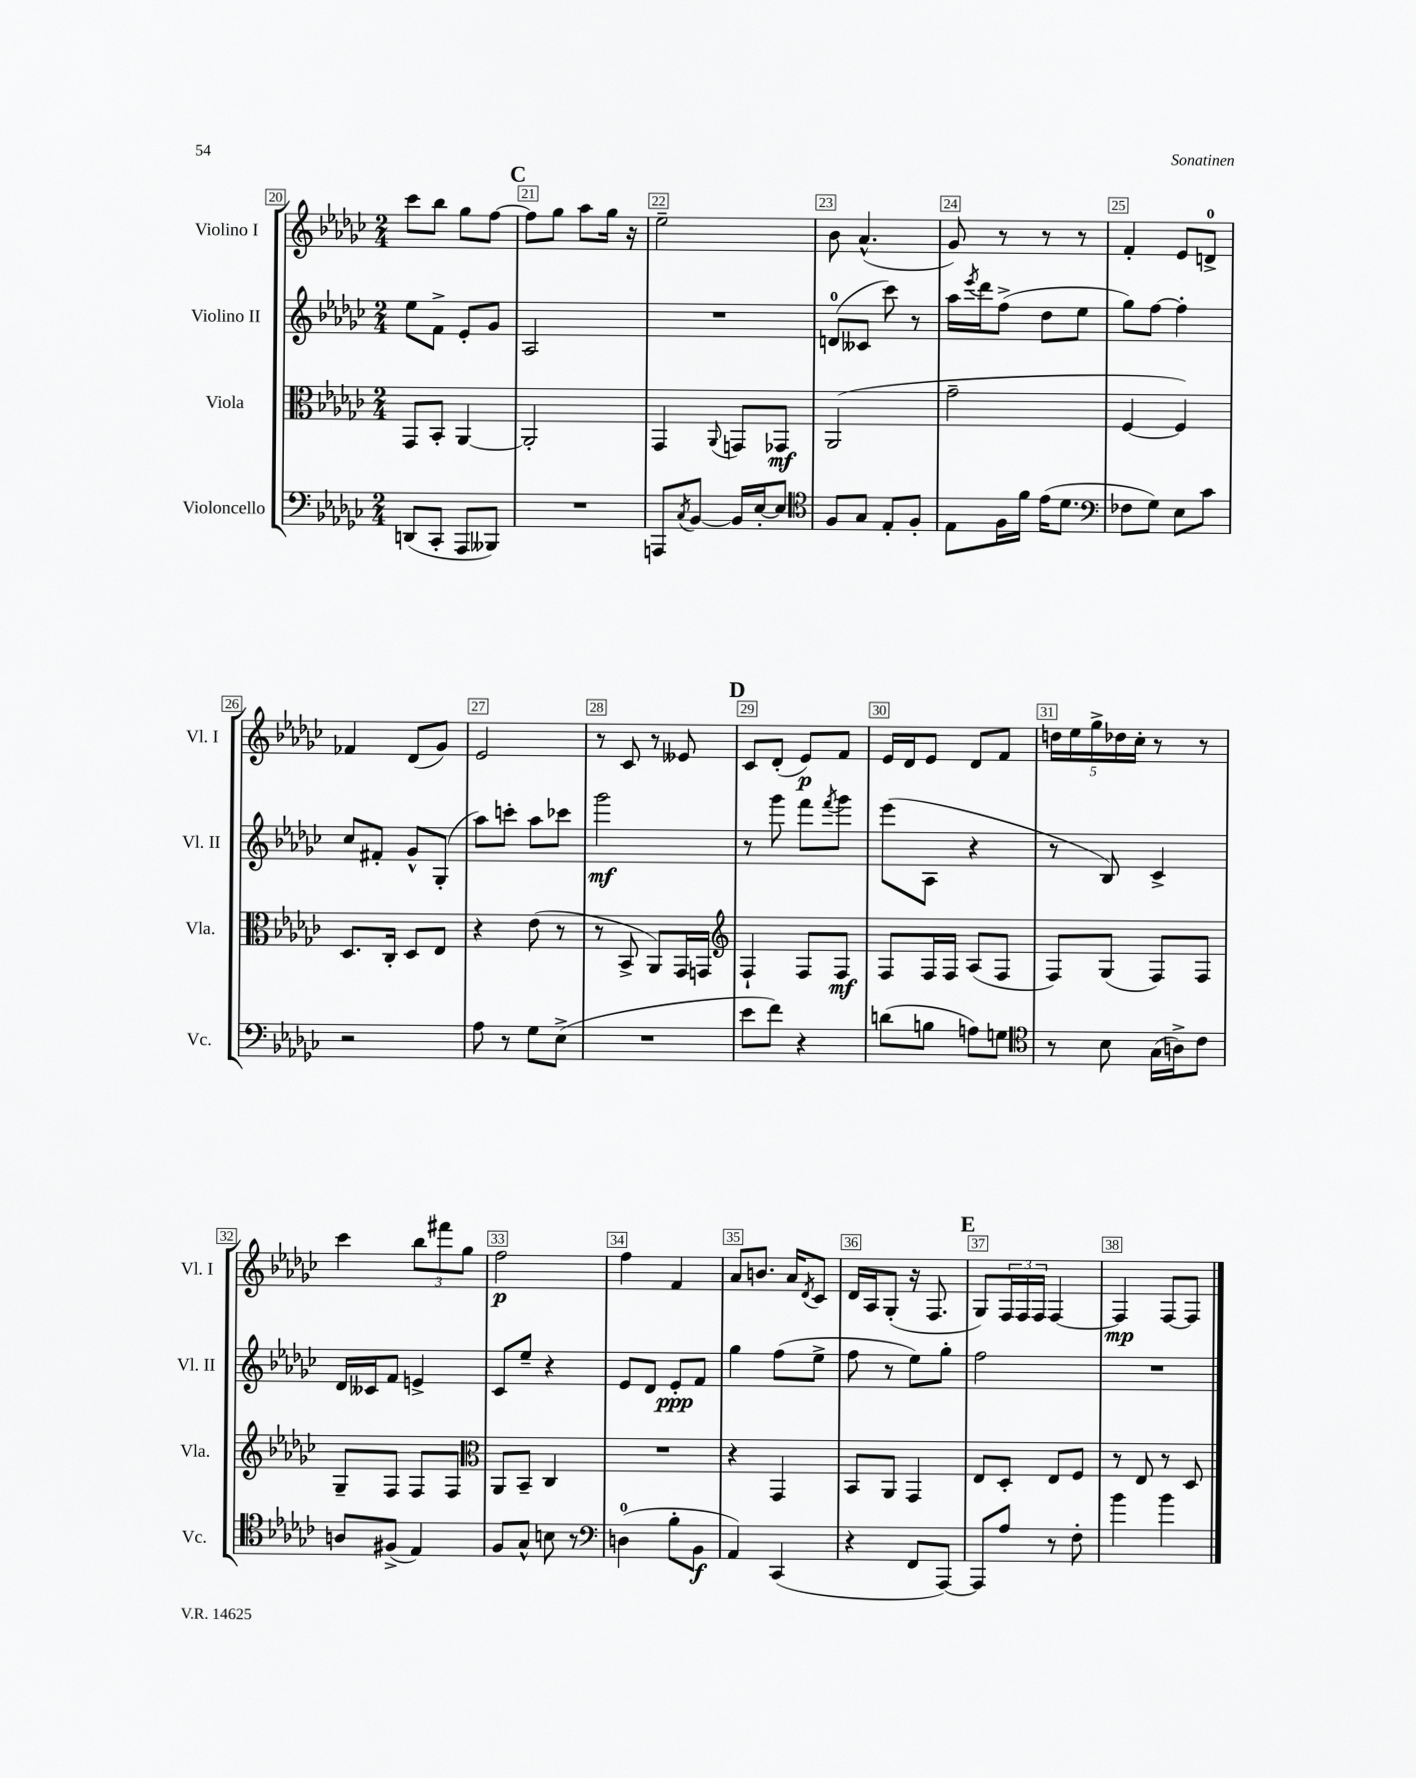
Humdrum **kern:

**kern	**kern	**kern	**kern
*staff4	*staff3	*staff2	*staff1
*clefF4	*clefC3	*clefG2	*clefG2
*k[b-e-a-d-g-c-]	*k[b-e-a-d-g-c-]	*k[b-e-a-d-g-c-]	*k[b-e-a-d-g-c-]
*M2/4	*M2/4	*M2/4	*M2/4
(8DD/L	8GG-/L	8ee-\L	8ccc-\L
8CC-'/J	8BB-'/J	8f^\J	8bb-\J
8AAA-/L	[4AA-/	8e-'/L	8gg-\L
8BBB--/J)	.	8g-/J	[8ff\J
=	=	=	=
2r	2AA-'/]	2A-/	8ff\]L
.	.	.	8gg-\J
.	.	.	8aa-\L
.	.	.	16gg-\Jk
.	.	.	16r
=	=	=	=
8AAA/L	4GG-/	2r	2ee-~\
8qC-/	.	.	.
[8BB-/J	.	.	.
.	8qqAA-/	.	.
16BB-/]LL	8GG/L	.	.
[16E-'/J	.	.	.
8E-/]J	8GG-/J	.	.
=	=	=	=
*clefC4	*	*	*
8F/L	(2AA-/	(8d/L	8b-\
8G-/J	.	8c--/J	(4.a-^^/
8E-'/L	.	8ccc-\)	.
8F'/J	.	8r	.
=	=	=	=
8E-\L	2g-~\	16aa-\LL	8g-/)
.	.	8qeee-/	.
.	.	16ddd-\J	.
16F\L	.	(8ff^\J	8r
16f\JJ	.	.	.
(16e-\LK	.	8dd-\L	8r
8.d-\J	.	.	.
.	.	8ee-\J	8r
=	=	=	=
*clefF4	*	*	*
8F-\L	[4F/	8gg-\L)	4f'/
8G-\J)	.	[8ff\J	.
8E-\L	4F/])	4ff'\]	8e-/L
8c-\J	.	.	8d^/J
=	=	=	=
2r	8.D-/L	8cc-/L	4f-/
.	.	8f#'/J	.
.	16C-'/Jk	.	.
.	8D-/L	8g-^^/L	(8d-/L
.	8E-/J	(8G-'/J	8g-/J)
=	=	=	=
8A-\	4r	8aa-\L)	2e-/
8r	.	8ccc'\J	.
8G-\L	(8e-\	8aa-\L	.
(8E-^\J	8r	8ccc-\J	.
=	=	=	=
2r	8r	2ggg-\	8r
.	8BB-^/	.	8c-/
.	8AA-/L)	.	8r
.	16GG-/L	.	8e--/
.	16GG/JJ	.	.
=	=	=	=
*	*clefG2	*	*
8e-\L	4F`/	8r	8c-/L
8f\J)	.	8ggg-\	(8d-'/J
4r	8F/L	8fff\L	8e-/L)
.	.	8qfff/	.
.	8F/J	8ggg-\J	8f/J
=	=	=	=
(8d\L	8F/L	(8eee-\L	16e-/LL
.	.	.	16d-/J
8B\J	16F/L	8A-\J	8e-/J
.	16F/JJ	.	.
8A\L)	(8A-/L	4r	8d-/L
8G\J	8F/J	.	8f/J
=	=	=	=
*clefC4	*	*	*
8r	8F/L)	8r	20dd\LL
.	.	.	20ee-\
.	.	.	20gg-^\
8B-\	(8G-/J	8B-/)	.
.	.	.	20dd-\
.	.	.	20cc-'\JJ
(16G-\LL	8F/L)	4c-^/	8r
16A^\J)	.	.	.
8c-\J	8F/J	.	8r
=	=	=	=
8A/L	8G-~/L	16d-/LL	4ccc-\
.	.	16c--/J	.
(8F#^/J	8F/J	8f/J	.
4E-/)	8F/L	4e^/	12bb-\L
.	.	.	12fff#\
.	8F/J	.	.
.	.	.	12gg-\J
=	=	=	=
*	*clefC3	*	*
8F/L	8AA-/L	8c-/L	2ff\
8G-^^/J	8BB-~/J	8ee-~/J	.
8B\	4C-/	4r	.
8r	.	.	.
=	=	=	=
*clefF4	*	*	*
(4D\	2r	8e-/L	4ff\
.	.	8d-/J	.
8B-'\L	.	8e-'/L	4f/
8BB-\J	.	8f/J	.
=	=	=	=
4AA-/)	4r	4gg-\	8a-/L
.	.	.	8.b/J
(4CC-/	4GG-/	(8ff\L	.
.	.	.	16a-/LK
.	.	.	8qd-/
.	.	8ee-^\J	8c-/J
=	=	=	=
4r	8BB-/L	8ff\	16d-/LL
.	.	.	16A-/J
.	8AA-/J	8r	(8G-'/J
8FF/L	4GG-/	8ee-\L)	16r
.	.	.	8.F/
[8AAA-/J)	.	8gg-'\J	.
=	=	=	=
8AAA-/]L	8E-/L	2ff\	8G-/L)
8A-/J	8D-'/J	.	24F/L
.	.	.	24F/
.	.	.	24F/JJ
8r	8E-/L	.	[4F/
8F'\	8F/J	.	.
=	=	=	=
4b-\	8r	2r	4F/]
.	8E-/	.	.
4b-\	8r	.	[8F/L
.	8D-/	.	8F/]J
==	==	==	==
*-	*-	*-	*-
